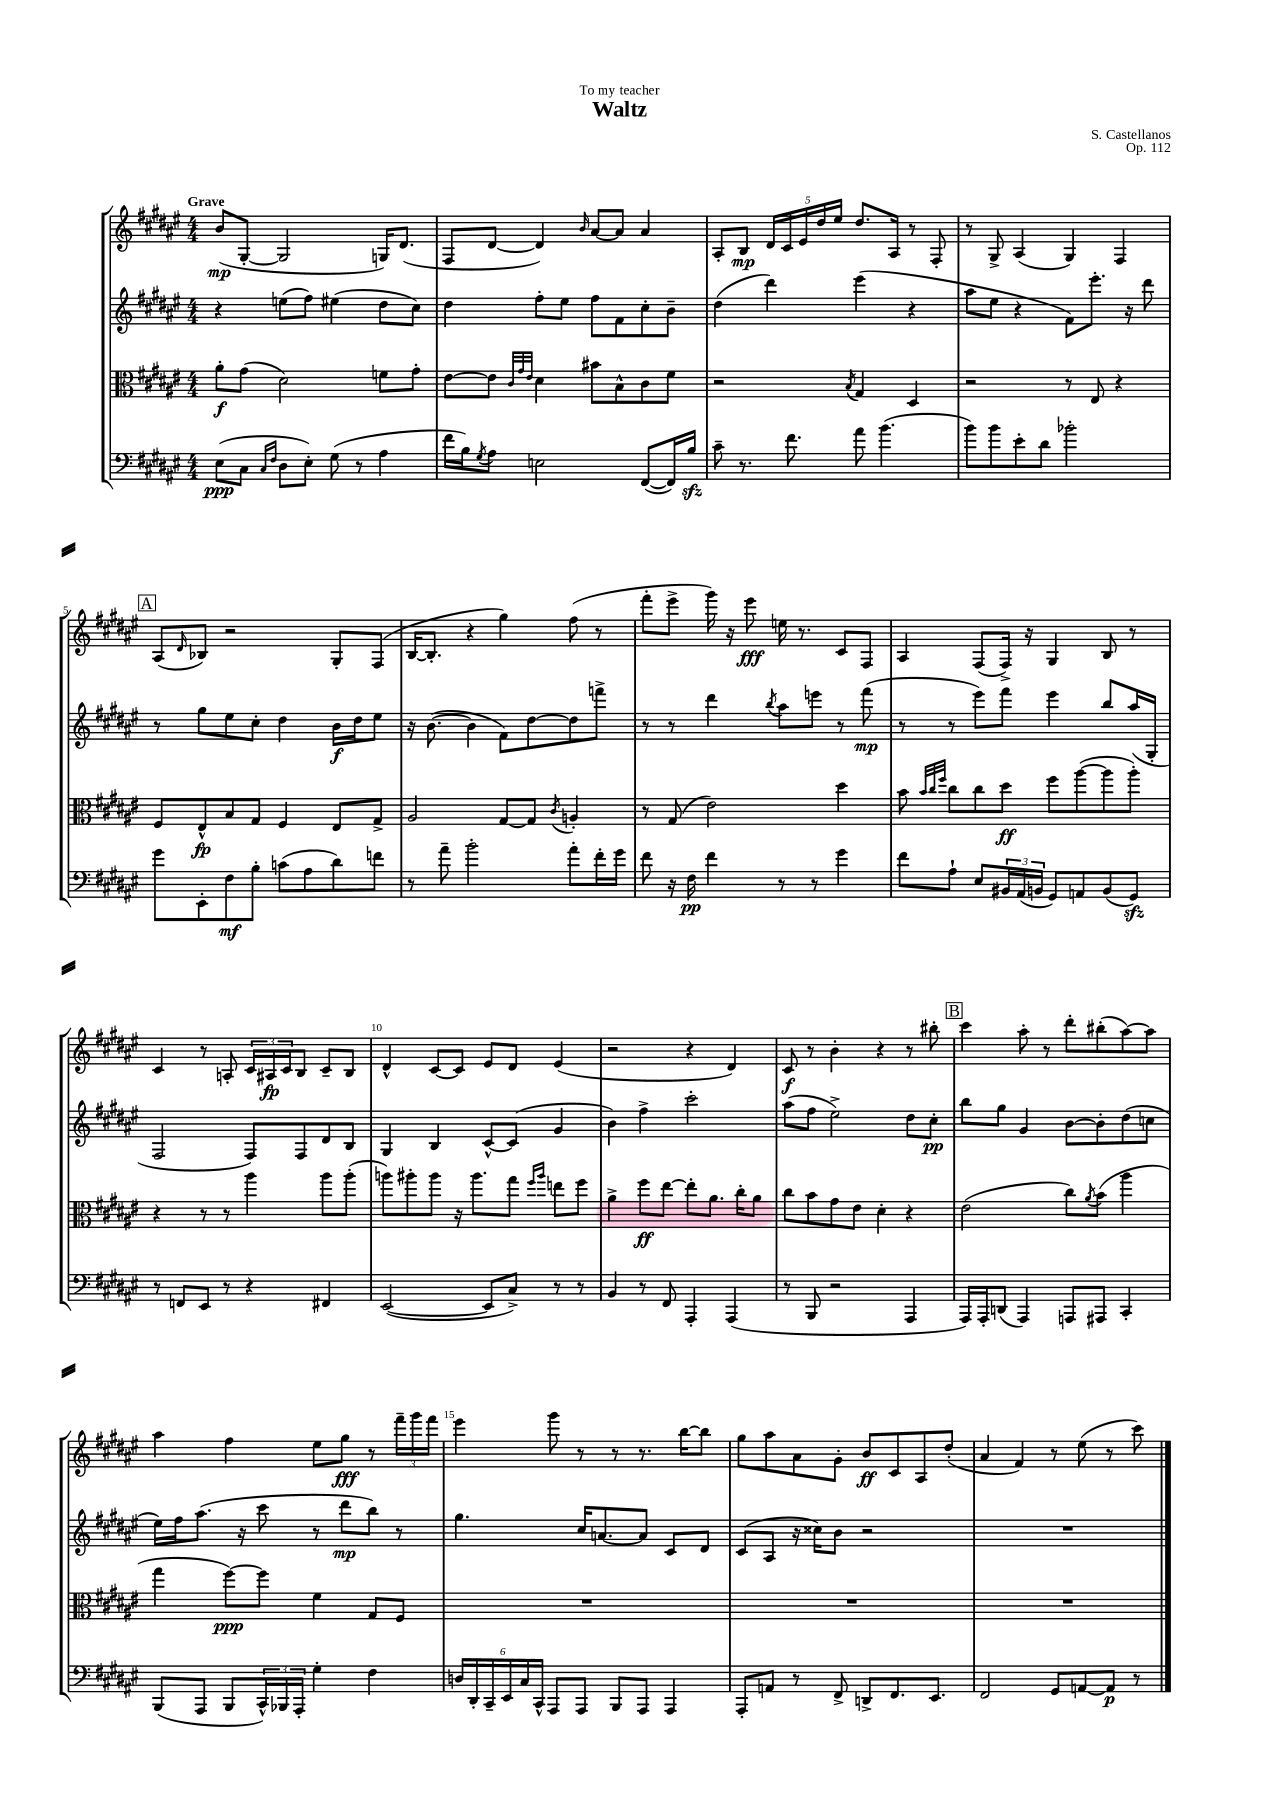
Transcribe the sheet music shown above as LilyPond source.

\header { title = "Waltz" composer = "S. Castellanos" dedication = "To my teacher" opus = "Op. 112" }
<<
\new StaffGroup <<
\new Staff = "s0" {
    \clef treble \key fis \major \numericTimeSignature \time 4/4 \tempo "Grave"
    b'8\mp( gis8~-. gis2 g16) dis'8.( |
    fis8 dis'8~ dis'4) \grace { b'16 } ais'8~ ais'8 ais'4 |
    ais8-. b8\mp \tuplet 5/4 { dis'16 cis'16 eis'16 dis''16 eis''16 } dis''8. ais16 r8 fis8-. |
    r8 gis8-> ais4( gis4) fis4 |
    \mark \markup { \box "A" } ais8( \grace { dis'16 } bes8) r2 gis8-. fis8( |
    b16~ b8.-. r4 gis''4) fis''8( r8 |
    fis'''8-. eis'''8-> gis'''16) r16 eis'''8\fff e''16 r8. cis'8 fis8 |
    ais4 fis8( fis16->) r16 gis4 b8 r8 |
    cis'4 r8 a8-. \tuplet 3/2 { cis'16 ais16\fp cis'16 } b8 cis'8-- b8 |
    dis'4-^ cis'8~ cis'8 eis'8 dis'8 eis'4( |
    r2 r4 dis'4) |
    cis'8\f r8 b'4-. r4 r8 bis''8-. |
    \mark \markup { \box "B" } cis'''4 ais''8-. r8 dis'''8-. bis''8-.( ais''8~) ais''8 |
    ais''4 fis''4 eis''8 gis''8\fff r8 \tuplet 3/2 { fis'''16-- gis'''16 fis'''16 } |
    eis'''4 gis'''8 r8 r8 r8. b''16~ b''8 |
    gis''8 ais''8 ais'8 gis'8-. b'8\ff cis'8 ais8 dis''8-.( |
    ais'4 fis'4) r8 eis''8( r8 cis'''8) \bar "|." |
}
\new Staff = "s1" {
    \clef treble \key fis \major \numericTimeSignature \time 4/4
    r4 e''8( fis''8) eis''4( dis''8 cis''8) |
    dis''4 fis''8-. eis''8 fis''8 fis'8 cis''8-. b'8-- |
    dis''4( dis'''4) eis'''4( r4 |
    ais''8 eis''8 r4 fis'8) eis'''8.-. r16 dis'''8 |
    \mark \markup { \box "A" } r8 gis''8 eis''8 cis''8-. dis''4 b'16\f dis''16 eis''8 |
    r16 b'8.~( b'4 fis'8) dis''8~ dis''8 f'''8-> |
    r8 r8 dis'''4 \acciaccatura { b''8 } ais''8 e'''8 r8 fis'''8\mp( |
    r8 r8 eis'''8) fis'''8 eis'''4 b''8 ais''16( gis16-. |
    fis2 fis8) fis8 dis'8 b8 |
    gis4 b4 cis'8~-^ cis'8( gis'4 |
    b'4) fis''4-> cis'''2-. |
    ais''8( fis''8 eis''2->) dis''8 cis''8-.\pp |
    \mark \markup { \box "B" } b''8 gis''8 gis'4 b'8~ b'8-. dis''8( c''8 |
    eis''16) fis''16 ais''8.( r16 cis'''8 r8 dis'''8\mp b''8) r8 |
    gis''4. cis''16 a'8.~ a'8 cis'8 dis'8 |
    cis'8( ais8 r16 cisis''16) b'8 r2 |
    R1 \bar "|." |
}
\new Staff = "s2" {
    \clef alto \key fis \major \numericTimeSignature \time 4/4
    ais'8-.\f gis'8( dis'2) f'8 gis'8-. |
    eis'8~ eis'8 \grace { cis'32 gis'32 eis'32 } dis'4 bis'8 b8-^ cis'8 fis'8 |
    r2 \acciaccatura { b8 } gis4 dis4 |
    r2 r8 eis8 r4 |
    \mark \markup { \box "A" } fis8 eis8-^\fp b8 gis8 fis4 eis8 gis8-> |
    ais2 gis8~ gis8 \acciaccatura { cis'8 } a4-. |
    r8 gis8( eis'2) dis''4 |
    b'8 \grace { b'32 cis''32 fis''32 } cis''8 cis''8 dis''8\ff fis''8 ais''8~( ais''8 ais''8-.) |
    r4 r8 r8 ais''4 ais''8 ais''8-.( |
    a''8) ais''8-. ais''8 r16 ais''8. gis''8 \grace { fis''16 ais''16 } e''8 fis''8 |
    ais'4-> fis''8\ff eis''8~ eis''8-. ais'8. cis''16-. ais'8 |
    cis''8 b'8 gis'8 eis'8 dis'4-. r4 |
    \mark \markup { \box "B" } eis'2( cis''8) \acciaccatura { ais'8 } b'8( ais''4 |
    gis''4 fis''8~\ppp) fis''8 fis'4 gis8 fis8 |
    R1 |
    R1 |
    R1 \bar "|." |
}
\new Staff = "s3" {
    \clef bass \key fis \major \numericTimeSignature \time 4/4
    eis8\ppp( cis8 \grace { cis16 fis16 } dis8 eis8-.) gis8( r8 ais4 |
    fis'16 b16) \acciaccatura { gis8 } ais8 e2 fis,8~( fis,16) b16\sfz |
    cis'8-- r8. fis'8. ais'8 b'4.( |
    b'8) b'8 eis'8-. dis'8 bes'2-. |
    \mark \markup { \box "A" } gis'8 eis,8-. fis8\mf b8-. c'8( ais8 dis'8) f'8 |
    r8 ais'8-- b'2-. ais'8-. fis'16-. gis'16 |
    fis'8 r16 fis16\pp fis'4 r8 r8 gis'4 |
    fis'8 ais8-! eis8 \tuplet 3/2 { bis,16 ais,16( b,16 } gis,8) a,8 b,8( gis,8\sfz) |
    r8 f,8 eis,8 r8 r4 fis,4 |
    eis,2~( eis,8 cis8->) r8 r8 |
    b,4 r8 fis,8 ais,,4-. ais,,4( |
    r8 b,,8 r2 ais,,4 |
    \mark \markup { \box "B" } ais,,16) ais,,16-. d,8( ais,,4) a,,8 ais,,8 cis,4-. |
    b,,8( ais,,8 b,,8 \tuplet 3/2 { cis,16-^) bes,,16 ais,,16-. } gis4-. fis4 |
    \tuplet 6/4 { d16 dis,16-. cis,16-- eis,16 cis16 cis,16-^ } ais,,8 ais,,8 b,,8 ais,,8 ais,,4 |
    ais,,8-. a,8 r8 fis,8-> d,8-> fis,8. eis,8. |
    fis,2 gis,8 a,8~ a,8\p r8 \bar "|." |
}
>>
>>
\layout { \context { \Score \override BarNumber.break-visibility = ##(#f #t #t) barNumberVisibility = #(every-nth-bar-number-visible 5) } }
